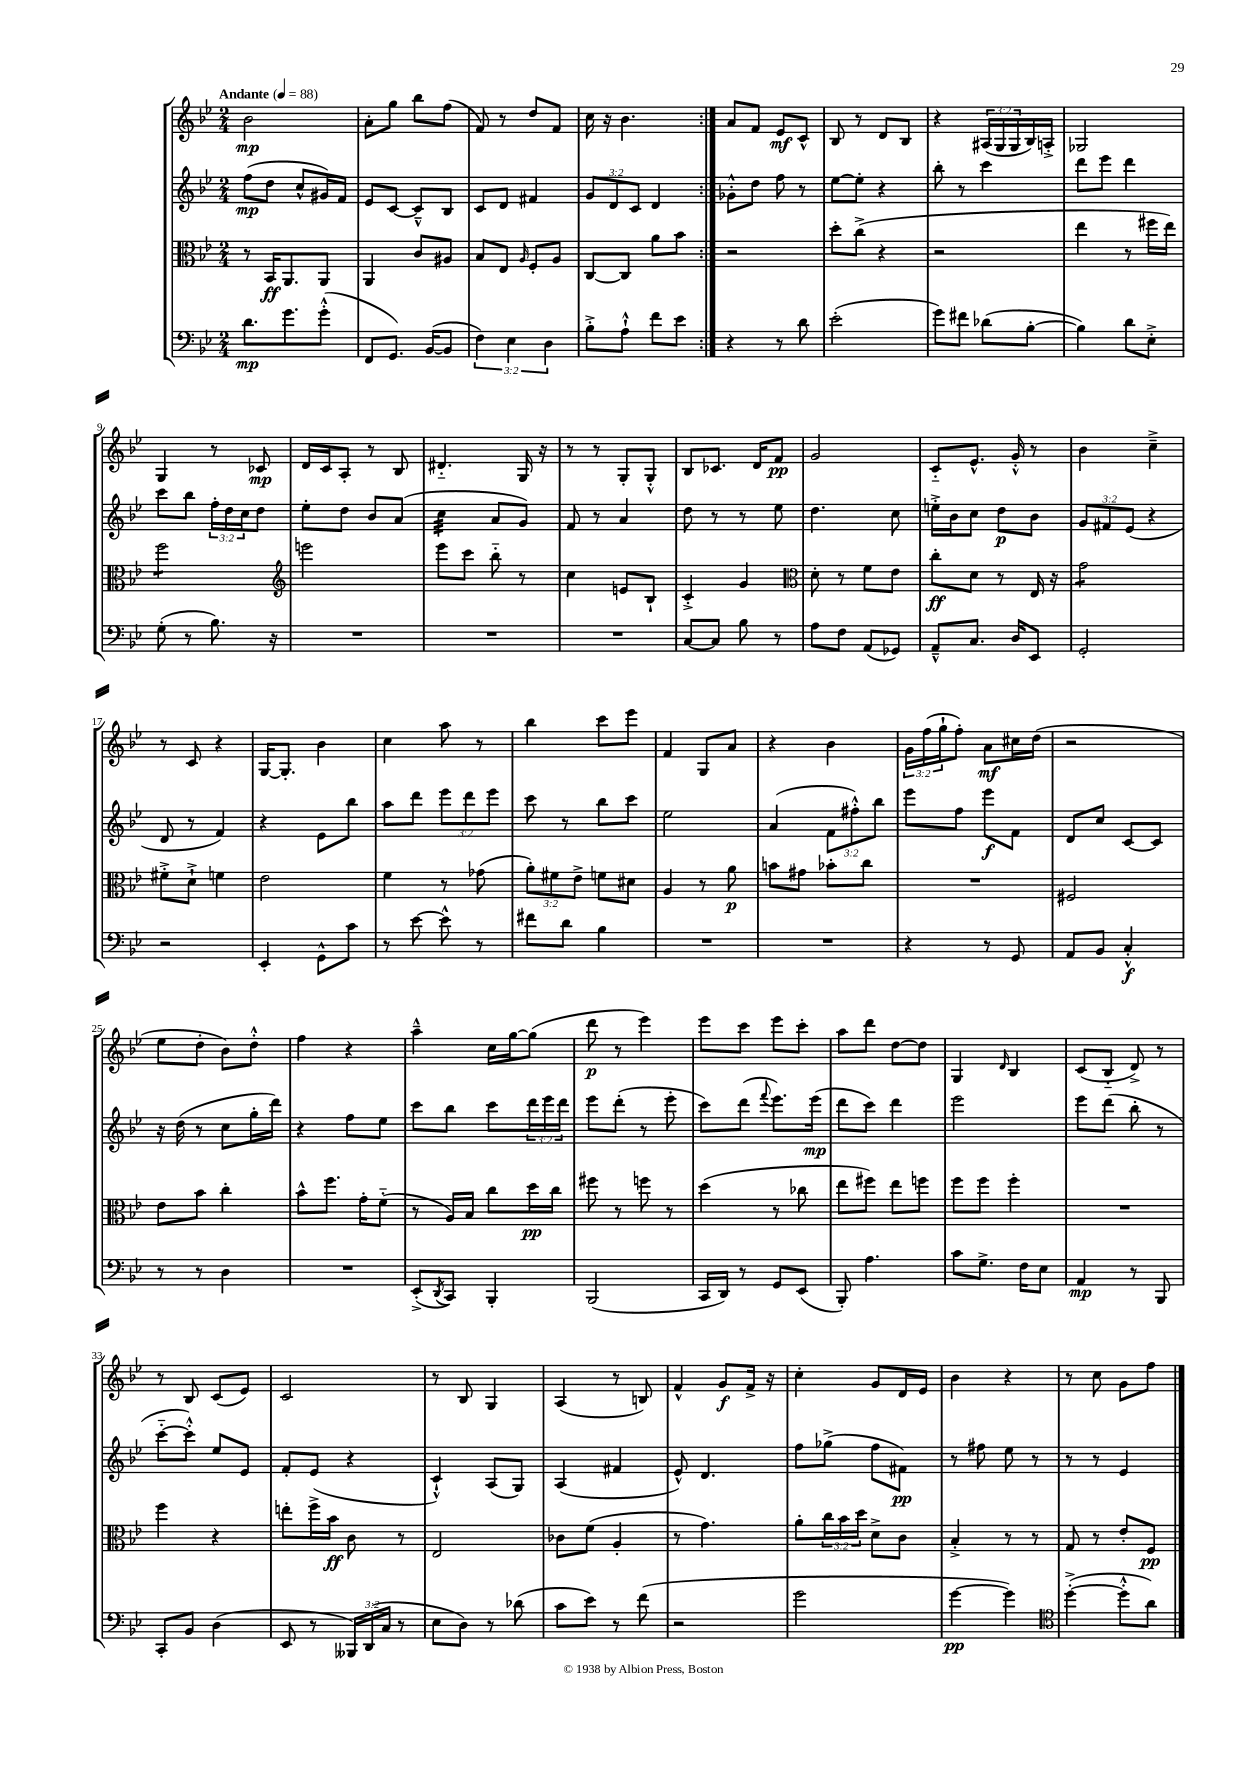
<<
\new StaffGroup <<
\new Staff = "s0" {
    \clef treble \key bes \major \numericTimeSignature \time 2/4 \override Staff.TupletNumber.text = #tuplet-number::calc-fraction-text \tempo "Andante" 4 = 88
    \repeat volta 2 { bes'2\mp |
    a'8-. g''8 bes''8 f''8( |
    f'8) r8 d''8 f'8 |
    c''16 r16 bes'4. | }
    a'8 f'8 ees'8\mf c'8-^ |
    bes8 r8 d'8 bes8 |
    r4 \tuplet 3/2 { ais16( g16 g16 } bes16) a16-.-> |
    ges2 |
    g4 r8 ces'8\mp |
    d'16 c'16 a8-. r8 bes8 |
    dis'4.-_ g16 r16 |
    r8 r8 g8-. g8-.-^ |
    bes8 ces'8. d'16 f'8\pp |
    g'2 |
    c'8-_ ees'8.-^ g'16-.-^ r8 |
    bes'4 c''4---> |
    r8 c'8 r4 |
    g16~ g8.-. bes'4 |
    c''4 a''8 r8 |
    bes''4 c'''8 ees'''8 |
    f'4 g8 a'8 |
    r4 bes'4 |
    \tuplet 3/2 { g'16 f''16( g''16-! } f''8-.) a'8\mf cis''16 d''16( |
    r2 |
    ees''8 d''8-. bes'8) d''8-.-^ |
    f''4 r4 |
    a''4---^ c''16 g''16~ g''8( |
    d'''8\p r8 ees'''4) |
    ees'''8 c'''8 ees'''8 c'''8-. |
    a''8 d'''8 d''8~ d''8 |
    g4 \grace { d'16 } bes4 |
    c'8( bes8-_ d'8->) r8 |
    r8 bes8 c'8( ees'8) |
    c'2 |
    r8 bes8 g4 |
    a4( r8 b8) |
    f'4-^ g'8\f f'16-> r16 |
    c''4-. g'8 d'16 ees'16 |
    bes'4 r4 |
    r8 c''8 g'8 f''8 \bar "|." |
}
\new Staff = "s1" {
    \clef treble \key bes \major \numericTimeSignature \time 2/4 \override Staff.TupletNumber.text = #tuplet-number::calc-fraction-text
    \repeat volta 2 { f''8\mp( d''8 c''8-^ gis'16) f'16 |
    ees'8 c'8~ c'8---^ bes8 |
    c'8 d'8 fis'4 |
    \tuplet 3/2 { g'8 d'8 c'8 } d'4 | }
    ges'8-.-^ d''8 f''8 r8 |
    ees''8~ ees''8-. r4 |
    bes''8-. r8 c'''4 |
    d'''8 ees'''8 d'''4 |
    c'''8 bes''8 \tuplet 3/2 { f''16-. d''16 c''16 } d''8 |
    ees''8-. d''8 bes'8 a'8( |
    c''4:32 a'8 g'8) |
    f'8 r8 a'4 |
    d''8 r8 r8 ees''8 |
    d''4. c''8 |
    e''16-.-> bes'16 c''8 d''8\p bes'8 |
    \tuplet 3/2 { g'8 fis'8 ees'8( } r4 |
    d'8 r8 f'4) |
    r4 ees'8 bes''8 |
    a''8 d'''8 \tuplet 3/2 { ees'''8 d'''8 ees'''8 } |
    c'''8 r8 bes''8 c'''8 |
    ees''2 |
    a'4( \tuplet 3/2 { f'8 fis''8-.-^) bes''8 } |
    ees'''8 f''8 ees'''8\f f'8 |
    d'8 c''8 c'8~ c'8 |
    r16 d''16( r8 c''8 g''16-. d'''16) |
    r4 f''8 ees''8 |
    c'''8 bes''8 c'''8 \tuplet 3/2 { d'''16 ees'''16 d'''16 } |
    ees'''8 d'''8-.( r8 ees'''8-. |
    c'''8) d'''8( \appoggiatura { f'''8 } ees'''8.) ees'''16\mp( |
    d'''8 c'''8) d'''4 |
    ees'''2 |
    ees'''8 d'''8( bes''8-. r8 |
    c'''8~-_ c'''8-.-^) ees''8 ees'8 |
    f'8-. ees'8( r4 |
    c'4-!-^) a8( g8) |
    a4( fis'4 |
    ees'8-^) d'4. |
    f''8 ges''8->( f''8 fis'8\pp) |
    r8 fis''8 ees''8 r8 |
    r8 r8 ees'4 \bar "|." |
}
\new Staff = "s2" {
    \clef alto \key bes \major \numericTimeSignature \time 2/4 \override Staff.TupletNumber.text = #tuplet-number::calc-fraction-text
    \repeat volta 2 { r8 bes,16\ff a,8. a,8 |
    a,4 c'8 ais8 |
    bes8 ees8 \grace { a16 } f8-. a8 |
    c8~ c8 a'8 bes'8 | }
    r2 |
    d''8-. c''8->( r4 |
    r2 |
    ees''4 r8 fis''16 ees''16) |
    f''2:8 |
    \clef treble e'''2 |
    ees'''8 c'''8 bes''8-_ r8 |
    c''4 e'8 bes8-! |
    c'4-.-> g'4 |
    \clef alto d'8-. r8 f'8 ees'8 |
    c''8-.\ff d'8 r8 ees16 r16 |
    g'2:8 |
    fis'8-.-> d'8-!-> f'4 |
    ees'2 |
    f'4 r8 ges'8( |
    \tuplet 3/2 { a'8-.) fis'8 ees'8-> } f'8 dis'8 |
    a4 r8 a'8\p |
    b'8 gis'8 bes'8-. c''8 |
    R2 |
    fis2 |
    ees'8 bes'8 c''4-. |
    bes'8-^ f''8. g'16-. f'8-_( |
    r8 a16) bes16 c''8 d''16\pp c''16 |
    fis''8 r8 f''8 r8 |
    d''4( r8 ces''8 |
    ees''8 fis''8) ees''8 f''8 |
    f''8 f''8 f''4-. |
    R2 |
    f''4 r4 |
    e''8-. f''16-> bes'16\ff c'8 r8 |
    ees2 |
    ces'8 f'8( a4-. |
    r8 g'4.) |
    a'8-. \tuplet 3/2 { c''16 bes'16 d''16 } d'8-> c'8 |
    bes4-.-> r8 r8 |
    g8 r8 ees'8-. f8\pp \bar "|." |
}
\new Staff = "s3" {
    \clef bass \key bes \major \numericTimeSignature \time 2/4 \override Staff.TupletNumber.text = #tuplet-number::calc-fraction-text
    \repeat volta 2 { d'8.\mp g'8. g'8-.-^( |
    f,8 g,8.) bes,16~( bes,8 |
    \tuplet 3/2 { f4) ees4 d4 } |
    bes8-.-> a8-!-^ f'8 ees'8 | }
    r4 r8 d'8 |
    ees'2-.( |
    g'8) fis'8 des'8( bes8~-. |
    bes4) d'8 ees8-.-> |
    g8-.( r8 bes8.) r16 |
    R2 |
    R2 |
    R2 |
    c8~ c8 bes8 r8 |
    a8 f8 a,8( ges,8) |
    a,8---^ c8. d16 ees,8 |
    g,2-. |
    r2 |
    ees,4-. g,8-^ c'8 |
    r8 ees'8~ ees'8-^ r8 |
    fis'8 d'8 bes4 |
    R2 |
    R2 |
    r4 r8 g,8 |
    a,8 bes,8 c4-.-^\f |
    r8 r8 d4 |
    R2 |
    ees,8-.->( \acciaccatura { d,8 } c,8) bes,,4-. |
    bes,,2( |
    c,16 d,16) r8 g,8 ees,8( |
    bes,,8-.) a4. |
    c'8 g8.-> f16 ees8 |
    a,4\mp r8 bes,,8 |
    c,8-. bes,8 d4( |
    ees,8 r8 \tuplet 3/2 { beses,,16) d,16( c16 } r8 |
    ees8 d8) r8 des'8( |
    c'8 ees'8) r8 f'8( |
    r2 |
    g'2 |
    g'4~\pp g'4) |
    \clef tenor d''4~-.->( d''8-.-^ a'8) \bar "|." |
}
>>
>>
